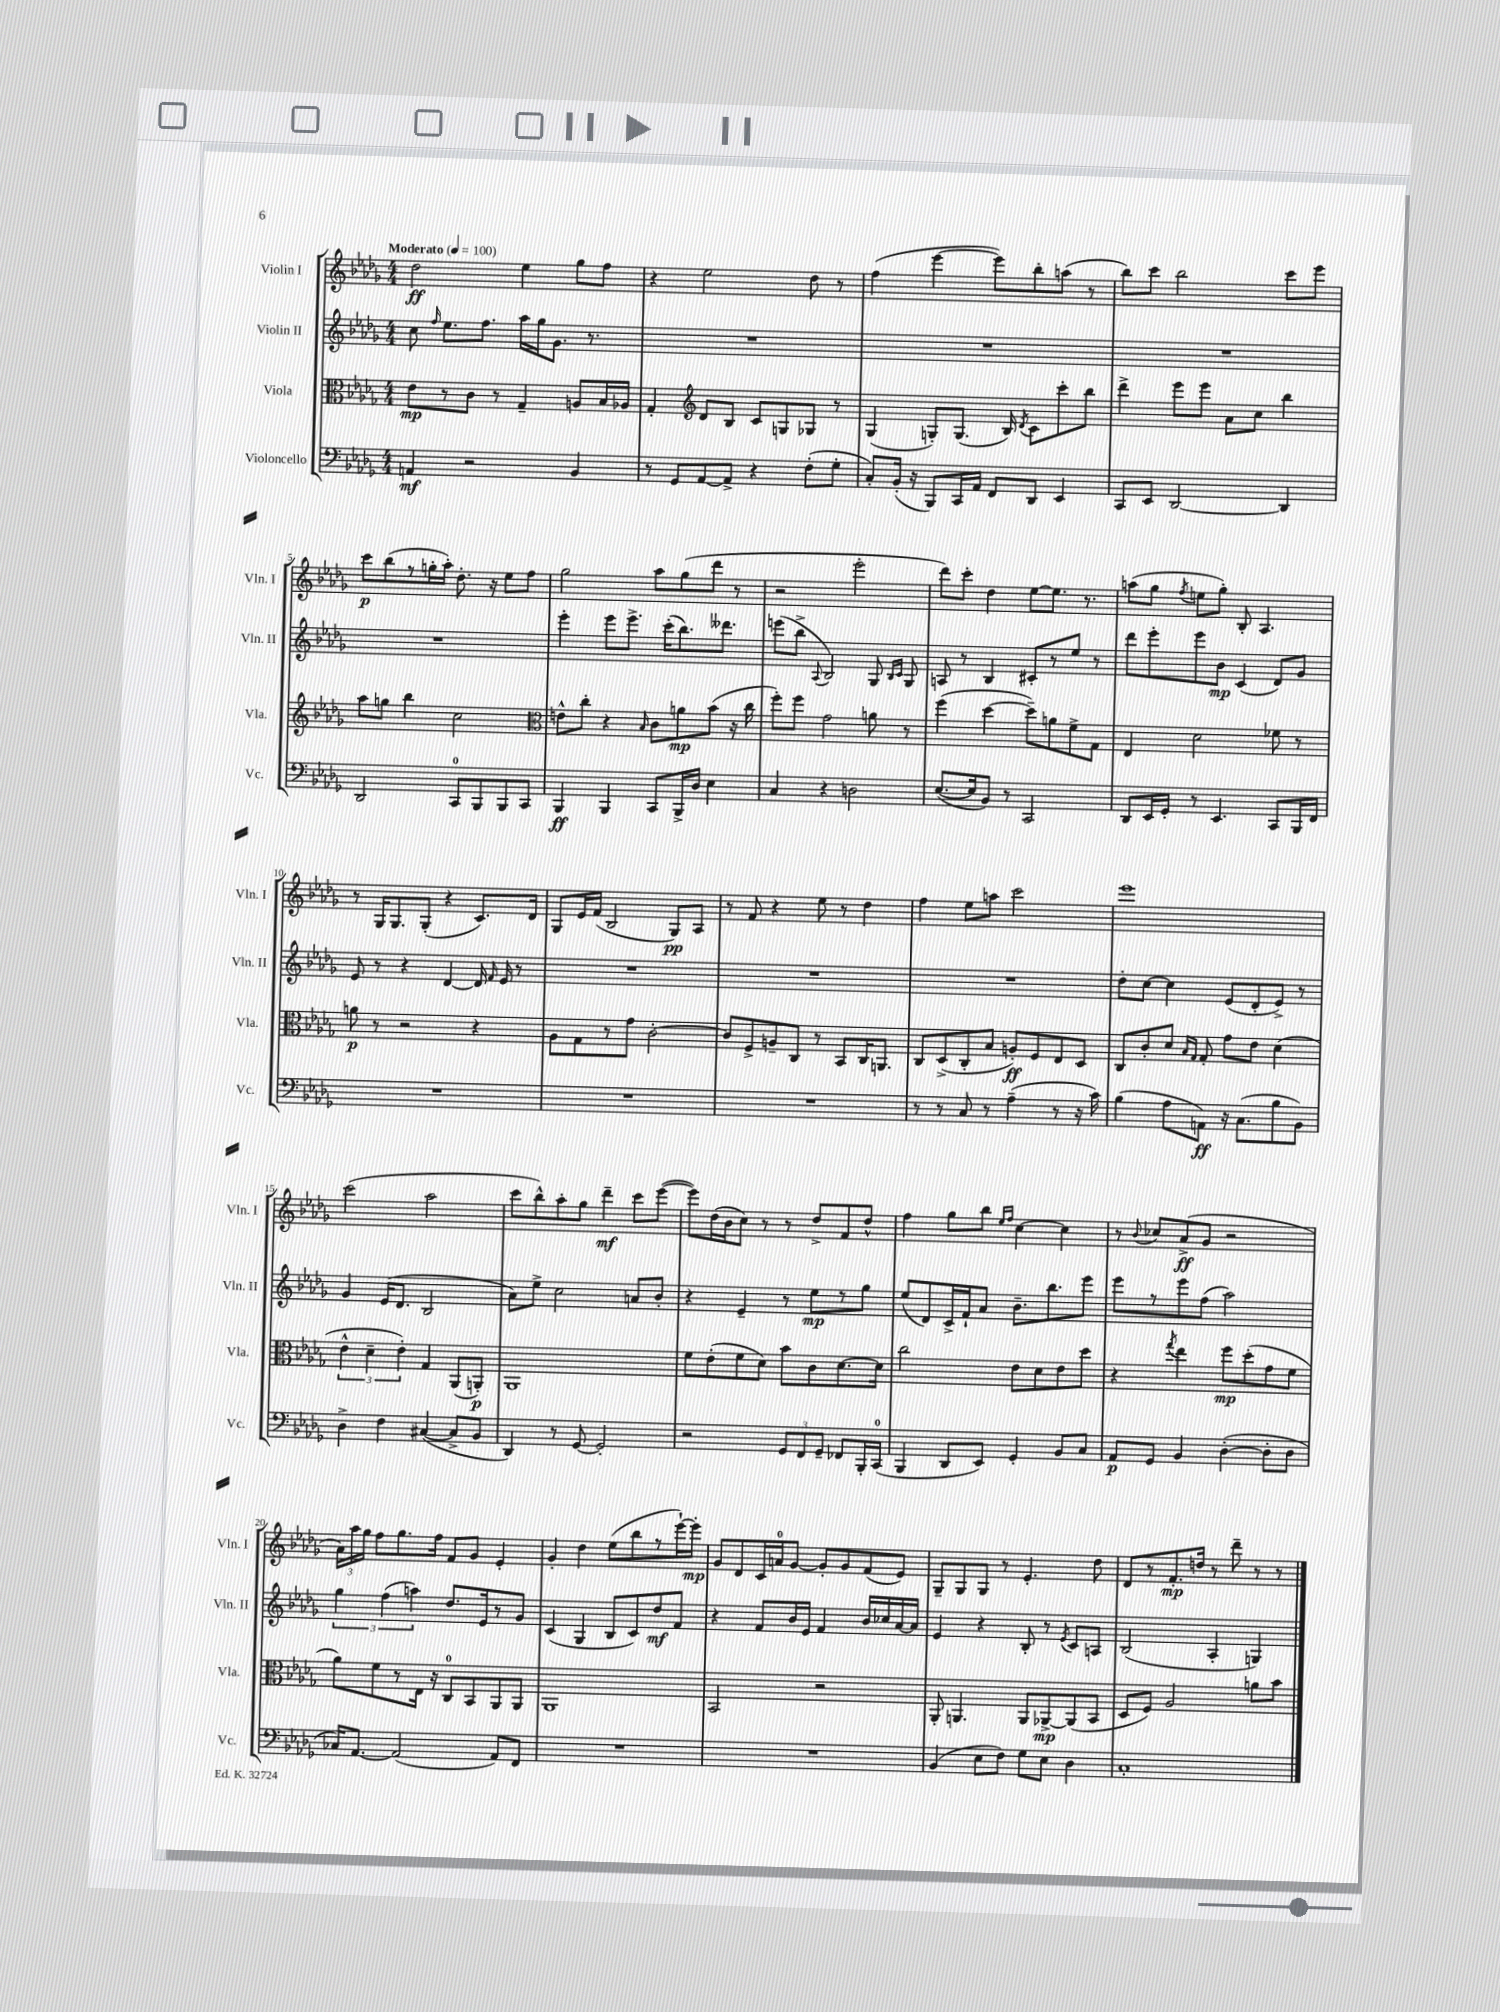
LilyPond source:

<<
\new StaffGroup <<
\new Staff = "s0" \with { instrumentName = "Violin I" shortInstrumentName = "Vln. I" } {
    \clef treble \key des \major \numericTimeSignature \time 4/4 \tempo "Moderato" 4 = 100
    \autoBeamOff des''2\ff ees''4 ges''8[ f''8] |
    r4 ees''2 des''8 r8 |
    f''4( ees'''4~ ees'''8[) bes''8-. a''8]( r8 |
    bes''8[) c'''8] bes''2 c'''8[ ees'''8] |
    c'''8[\p bes''8( r8 g''16-. aes''16]-.) des''8.-. r16 ees''8[ f''8] |
    ges''2 aes''8[ ges''8( des'''8] r8 |
    r2 ees'''2-. |
    des'''8[) c'''8]-. des''4 ees''8[~ ees''8.] r8. |
    a''8[( ges''8] \acciaccatura { f''8 } e''8[ ges''8]-.) bes8-. aes4. |
    r8 ges16[ ges8. ges8]-.( r4 c'8.[) des'16] |
    ges8[ ees'16 f'16]( bes2 ges8[\pp) aes8] |
    r8 f'8 r4 ees''8 r8 des''4 |
    f''4 ees''8[ a''8] c'''2 |
    ees'''1 |
    c'''2( aes''2 |
    c'''8[ bes''8-^) aes''8-. ges''8] des'''4--\mf c'''8[ ees'''8]~( |
    ees'''8[) des''16( bes'16 c''8]) r8 r8 des''8[-> f'8 des''8]-^ |
    f''4 ges''8[ bes''8] \grace { ees''16[ f''16] } c''4~ c''4 |
    r8 \appoggiatura { bes'8 } ces''8[ aes'8->\ff( ges'8] r2 |
    \tuplet 3/2 { aes'16[) aes''16 ges''16] } f''8[ ges''8. f''16] f'8[ ges'8] ees'4-. |
    ges'4-. des''4 ees''8[( bes''8 r8 ees'''16~-!) ees'''16]-.\mp |
    ges'8[ des'8 c'16 a'16-0 ges'8]~ ges'8[-. ges'8 f'8( ees'8]) |
    ges8[-- ges8 ges8] r8 ees'4.-. des''8 |
    des'8[ r8 f'8.-.\mp d''16] r8 des'''8-- r8 r8 \bar "|." |
}
\new Staff = "s1" \with { instrumentName = "Violin II" shortInstrumentName = "Vln. II" } {
    \clef treble \key des \major \numericTimeSignature \time 4/4
    \autoBeamOff c''8 \grace { f''16 } ees''8.[ f''8.] aes''16[ ges''16 ges'8.] r8. |
    R1 |
    R1 |
    R1 |
    R1 |
    ees'''4-. ees'''8[ ees'''8.]-> c'''16[-.( bes''8.) deses'''8.] |
    e'''8[( bes''8]-> \appoggiatura { aes8 } bes2) ges8 \grace { bes16[ c'16] } ges8 |
    a8 r8 bes4 cis'8[-. r8 ees''8] r8 |
    des'''8[ ees'''8-. ees'''8 bes'8]\mp c'4( des'8[) ges'8] |
    ees'8 r8 r4 des'4~ des'16 \grace { f'16 } ees'16 r8 |
    R1 |
    R1 |
    R1 |
    des''8[-. c''8]~ c''4 ees'8[( des'8-. ees'8]->) r8 |
    ges'4 ees'16[( des'8.] bes2 |
    aes'8[) ees''8]-> c''2 a'8[ bes'8]-. |
    r4 ees'4-- r8 ees''8[\mp r8 ges''8] |
    ees''8[( des'8) c'16-> f'16-! aes'8] bes'8.[-- bes''8. ees'''8] |
    ees'''8[ r8 ees'''8 f''8]( aes''2) |
    \tuplet 3/2 { ges''4 f''4( a''4) } des''8.[ ees'16 r8 ges'8] |
    c'4( ges4 bes8[ c'8) des''8\mf f'8] |
    r4 f'8[ bes'16 ees'16] f'4 bes'16[ ces''16 aes'16~ aes'16] |
    ees'4 r4 bes8-. r8 \acciaccatura { ees'8 } c'8[ a8] |
    bes2( aes4-. g4) \bar "|." |
}
\new Staff = "s2" \with { instrumentName = "Viola" shortInstrumentName = "Vla." } {
    \clef alto \key des \major \numericTimeSignature \time 4/4
    \autoBeamOff ees'8[\mp r8 c'8] r8 ges4-- a8[ bes16 aes16] |
    ges4-. \clef treble des'8[ bes8] c'8[ g8 ges8] r8 |
    ges4( g8[-.) g8.]( bes16) \acciaccatura { des'8 } c'8[ c'''8-. bes''8] |
    des'''4-> ees'''8[ ees'''8] aes'8[ c''8] bes''4 |
    aes''8[ g''8] bes''4 c''2 |
    \clef alto e'8[-^ c''8]-. r4 \grace { bes16 } c'8[ a'8\mp bes'8]( r16 c''16 |
    f''8[-.) f''8] ges'2 a'8 r8 |
    f''4( des''4~ des''8[--) a'8 f'8-> ges8] |
    ees4 des'2 fes'8 r8 |
    a'8\p r8 r2 r4 |
    aes8[ ges8 r8 ges'8] c'2~-. |
    c'8[ f8-> a8-- c8] r8 bes,8[ c16 a,8.] |
    c8[ des8->( c8-. bes8] a8[-.\ff) f8 ees8 des8] |
    c8[ c'8-. des'8] \grace { bes16[ ges16] } ges8-. ges'8[ ees'8] des'4( |
    \tuplet 3/2 { ees'4-^ des'4-- ees'4-.) } ges4 aes,8[( a,8]-.\p) |
    aes,1 |
    f'8[ ees'8-.( f'8 des'8]) bes'8[ c'8 des'8.~ des'16] |
    c''2 ees'8[ des'8 ees'8 des''8] |
    r4 \acciaccatura { ges''8 } ees''4 f''8[\mp des''8-.( ges'8 f'8] |
    aes'8[) f'8 r8 ees16] r16 c8[-0 bes,8 aes,8 aes,8] |
    aes,1 |
    bes,2 r2 |
    aes,8-. a,4. a,8[ aes,8~->\mp aes,8( bes,8] |
    des8[ f8]) aes2 a'8[ bes'8] \bar "|." |
}
\new Staff = "s3" \with { instrumentName = "Violoncello" shortInstrumentName = "Vc." } {
    \clef bass \key des \major \numericTimeSignature \time 4/4
    \autoBeamOff a,4\mf r2 bes,4 |
    r8 ges,8[ aes,8~ aes,8]-> r4 f8[-.( ges8]-. |
    c8[-.) bes,16]-.( r16 bes,,8[) c,16 aes,16] f,8[ des,8] ees,4 |
    c,8[ ees,8] des,2~ des,4 |
    des,2 c,8[-0 bes,,8 bes,,8 c,8] |
    bes,,4\ff bes,,4 c,8[ bes,,16-> des16] ees4 |
    c4 r4 d2 |
    ees8.[~( ees16 bes,8]) r8 c,2 |
    des,8[ ees,16 ges,16]-. r8 ees,4. c,8[ bes,,16 f,16] |
    R1 |
    R1 |
    R1 |
    r8 r8 c8 r8 aes4--( r8 r16 c'16) |
    bes4( aes8[ a,8]\ff) r16 c8.[( bes8 bes,8]) |
    des4-> f4 cis4~( cis8[-> bes,8] |
    des,4) r8 ges,8~ ges,2-. |
    r2 \tuplet 3/2 { ges,8[ f,8 ges,8]-- } fes,8[ bes,,16-. c,16]-0( |
    bes,,4 des,8[ ees,8]) ges,4-. bes,8[ c8] |
    aes,8[\p ges,8] bes,4 des4~-.( des8[-. des8] |
    ces16[) aes,8.]~ aes,2( aes,8[) f,8] |
    R1 |
    R1 |
    bes,4( ees8[ f8]) ges8[ ees8] des4 |
    c1-. \bar "|." |
}
>>
>>
